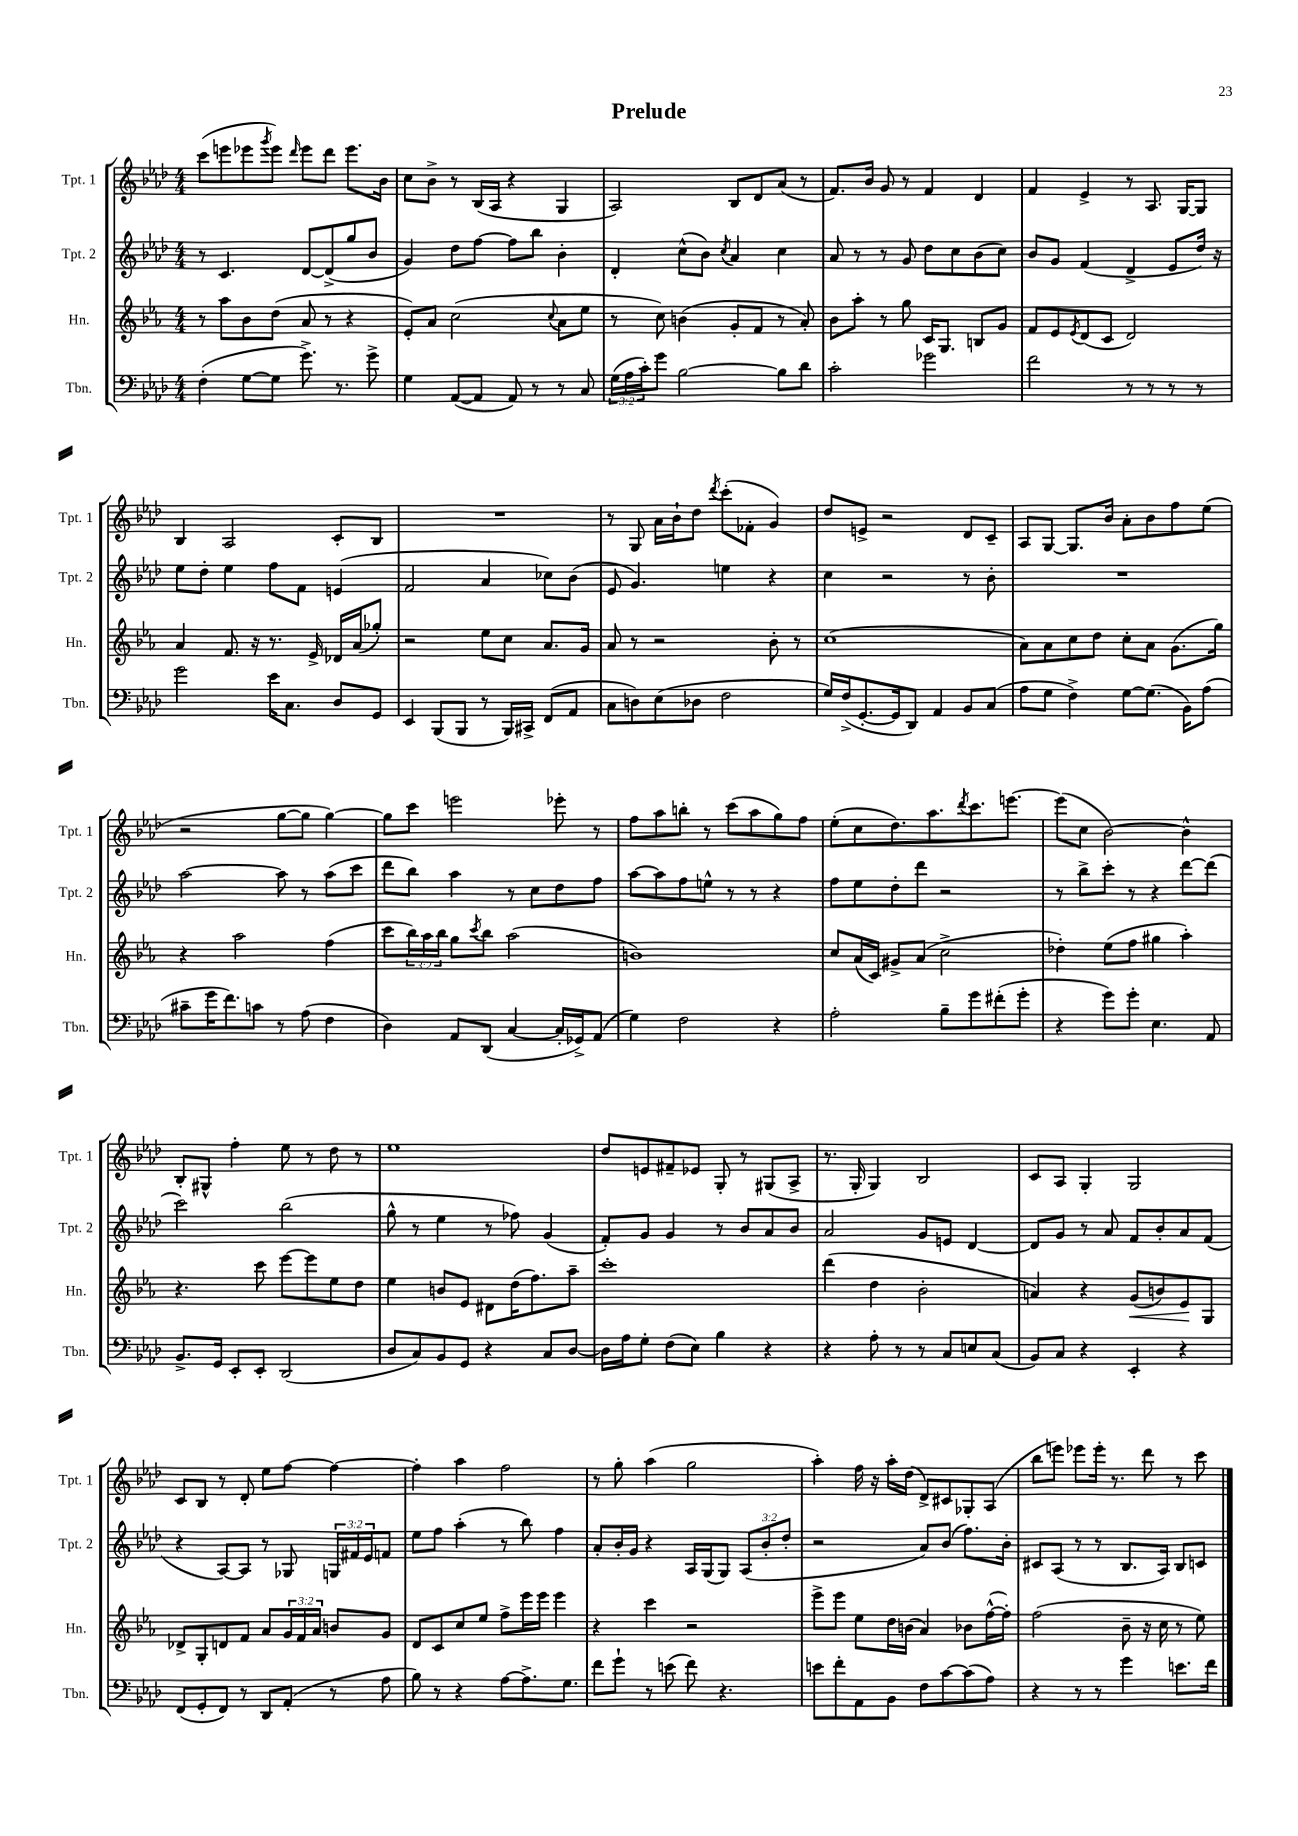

**kern	**kern	**dynam	**kern	**kern
*part4	*part3	*part3	*part2	*part1
*staff4	*staff3	*staff3	*staff2	*staff1
*I"Tbn.	*I"Hn.	*	*I"Tpt. 2	*I"Tpt. 1
*I'Tbn.	*I'Hn.	*	*I'Tpt. 2	*I'Tpt. 1
*clefF4	*clefG2	*	*clefG2	*clefG2
*k[b-e-a-d-]	*k[b-e-a-]	*	*k[b-e-a-d-]	*k[b-e-a-d-]
*M4/4	*M4/4	*	*M4/4	*M4/4
=1	=1	=1	=1	=1
(4F'\	8r	.	8r	(8ccc\L
.	8aa-\L	.	4.c/	8eeen\
[8G\L	8b-\	.	.	8eee-X\
.	.	.	.	8qggg/
8G\J]	(8dd\J	.	.	8eee-\J)
.	.	.	.	16qqddd-/
8.g^\)	8a-/	.	[8d-/L	8eee-\L
.	8r	.	(8d-^/]	8ddd-\J
8.r	.	.	.	.
.	4r	.	8gg/	8.eee-\L
8g^\	.	.	8b-/J	.
.	.	.	.	16b-\Jk
=2	=2	=2	=2	=2
4G\	8e-'/L)	.	4g/)	8cc\L
.	8a-/J	.	.	8b-^\J
([8AA-/L	(2cc\	.	8dd-\L	8r
8AA-/J]	.	.	[8ff\J	(16B-/LL
.	.	.	.	16A-/JJ
8AA-/)	.	.	8ff\L]	4r
8r	.	.	8bb-\J	.
.	8qqcc/	.	.	.
8r	8a-\L	.	4b-'\	4G/
8C/	8ee-\J	.	.	.
=3	=3	=3	=3	=3
(24G\LL	8r	.	4d-'/	2A-/)
24A-\	.	.	.	.
24c'\J)	.	.	.	.
8g\J	8cc\)	.	.	.
[2B-\	(4bn\	.	(8cc^^\L	.
.	.	.	8b-\J)	.
.	.	.	8qcc/	.
.	8g'/L	.	4a-/	8B-/L
.	8f/J	.	.	8d-/
8B-\L]	8r	.	4cc\	(8a-/J
8d-\J	8a-'/)	.	.	8r
=4	=4	=4	=4	=4
2c'\	8b-\L	.	8a-/	8.f/L)
.	8aa-'\J	.	8r	.
.	.	.	.	16b-/Jk
.	8r	.	8r	8g/
.	8gg\	.	8g/	8r
2g-X\	16c/KL	.	8dd-\L	4f/
.	8.G/J	.	.	.
.	.	.	8cc\	.
.	8Bn/L	.	(8b-\	4d-/
.	8g/J	.	8cc\J)	.
=5	=5	=5	=5	=5
2f\	8f/L	.	8b-/L	4f/
.	8e-/	.	8g/J	.
.	8qe-/	.	.	.
.	(8d/	.	(4f/	4e-^/
.	8c/J	.	.	.
8r	2d/)	.	4d-^/	8r
8r	.	.	.	8.A-/
8r	.	.	8e-/L	.
.	.	.	.	[16G/KL
8r	.	.	16dd-/Jk)	8G/J]
.	.	.	16r	.
!!LO:LB:g=z
=6	=6	=6	=6	=6
2g\	4a-/	.	8ee-\L	4B-/
.	.	.	8dd-'\J	.
.	8.f/	.	4ee-\	2A-/
.	16r	.	.	.
16e-\KL	8.r	.	8ff\L	.
8.C\J	.	.	.	.
.	.	.	8f\J	.
.	16e-^/	.	.	.
8D-/L	16d-X/LL	.	(4en/	8c'/L
.	(16a-/J	.	.	.
8GG/J	8gg-X'/J)	.	.	8B-/J
=7	=7	=7	=7	=7
4EE-/	2r	.	2f/	1r
(8BBB-/L	.	.	.	.
8BBB-/J	.	.	.	.
8r	8ee-\L	.	4a-/	.
16BBB-/LL)	8cc\J	.	.	.
16CC#X^/JJ	.	.	.	.
(8FF/L	8.a-/L	.	8cc-X\L)	.
8AA-/J	.	.	(8b-\J	.
.	16g/Jk	.	.	.
=8	=8	=8	=8	=8
8C\L	8a-/	.	8e-/	8r
8Dn\)	8r	.	4.g/)	8G/
(8E-\	2r	.	.	16a-\LL
.	.	.	.	16b-`\J
8D-X\J	.	.	.	8dd-\J
.	.	.	.	8qddd-/
2F\	.	.	4een\	(8ccc'\L
.	.	.	.	8f-X'\J
.	8b-'\	.	4r	4g/)
.	8r	.	.	.
=9	=9	=9	=9	=9
16G/LL)	(1cc	.	4cc\	8dd-/L
(16F^/J	.	.	.	.
[8.GG'/	.	.	.	8en^/J
.	.	.	2r	2r
16GG/k]	.	.	.	.
8DD-/J)	.	.	.	.
4AA-/	.	.	.	.
8BB-/L	.	.	8r	8d-/L
(8C/J	.	.	8b-'\	8c~/J
=10	=10	=10	=10	=10
8A-\L	8a-\L)	.	1r	8A-/L
8G\J	8a-\	.	.	[8G/J
4F^\)	8cc\	.	.	8.G/L]
.	8dd\J	.	.	.
.	.	.	.	16b-/Jk
[8G\L	8cc'\L	.	.	8a-'\L
(8.G\J]	8a-\J	.	.	8b-\
.	(8.g\L	.	.	8ff\
16BB-\KL)	.	.	.	.
(8A-\J	.	.	.	(8ee-\J
.	16gg\Jk)	.	.	.
!!LO:LB:g=z
=11	=11	=11	=11	=11
8c#X~\L	4r	.	[2aa-\	2r
16g\K	.	.	.	.
8.f\)	.	.	.	.
.	2aa-\	.	.	.
8cn\J	.	.	.	.
8r	.	.	8aa-\]	[8gg\L
(8A-\	.	.	8r	8gg\J]
4F\	(4ff\	.	(8aa-\L	[4gg\)
.	.	.	8ccc\J	.
=12	=12	=12	=12	=12
4D-\)	8ccc\L	.	8ddd-\L	8gg\L]
.	24bb-\L)	.	8bb-\J)	8ccc\J
.	24aa-\	.	.	.
.	24bb-\JJ	.	.	.
8AA-/L	8gg\L	.	4aa-\	2eeen\
.	8qccc/	.	.	.
(8DD-/J	8bb-\J	.	.	.
[4C/	(2aa-\	.	8r	.
.	.	.	8cc\L	.
16C'/LL]	.	.	8dd-\	8eee-X'\
16GG-X^/J)	.	.	.	.
(8AA-/J	.	.	8ff\J	8r
=13	=13	=13	=13	=13
4G\)	1bn)	.	[8aa-\L	8ff\L
.	.	.	8aa-\]	8aa-\
2F\	.	.	8ff\	8bbn'\J
.	.	.	8een^^\J	8r
.	.	.	8r	(8ccc\L
.	.	.	8r	8aa-\
4r	.	.	4r	8gg\)
.	.	.	.	8ff\J
=14	=14	=14	=14	=14
2A-'\	8cc/L	.	8ff\L	(8ee-'\L
.	(16a-/L	.	8ee-\	8cc\
.	16c/JJ)	.	.	.
.	8g#X^/L	.	8dd-'\	8.dd-\)
.	(8a-/J	.	8ddd-\J	.
.	.	.	.	8.aa-\
8B-~\L	2cc^\	.	2r	.
.	.	.	.	8qddd-/
8g\	.	.	.	8.ccc\
(8f#X'\	.	.	.	.
.	.	.	.	[8.eeen\J
8g'\J	.	.	.	.
=15	=15	=15	=15	=15
4r	4dd-X'\)	.	8r	(8eee\L]
.	.	.	8bb-^\L	8cc\J
8g\L)	(8ee-\L	.	8ccc'\J	[2b-\)
8g'\J	8ff\J	.	8r	.
4.E-\	4gg#X\	.	4r	.
.	4aa-'\)	.	[8ddd-\L	4b-^^\]
8AA-/	.	.	(8ddd-\J]	.
!!LO:LB:g=z
=16	=16	=16	=16	=16
8.BB-^/L	4.r	.	2ccc\)	8B-'/L
.	.	.	.	8G#X^^/J
16GG/Jk	.	.	.	.
8EE-'/L	.	.	.	4ff'\
8EE-'/J	8ccc\	.	.	.
(2DD-/	[8eee-\L	.	(2bb-\	8ee-\
.	8eee-\]	.	.	8r
.	8ee-\	.	.	8dd-\
.	8dd\J	.	.	8r
=17	=17	=17	=17	=17
8D-/L	4ee-\	.	8gg^^\	1ee-
8C/)	.	.	8r	.
8BB-/	8bn/L	.	4ee-\	.
8GG/J	8e-/J	.	.	.
4r	8d#X\L	.	8r	.
.	(16dd\K	.	8ff-X\)	.
.	8.ff\)	.	.	.
8C/L	.	.	(4g/	.
[8D-/J	8aa-~\J	.	.	.
=18	=18	=18	=18	=18
16D-\LL]	1ccc'	.	8f'/L)	8dd-/L
16A-\J	.	.	.	.
8G'\J	.	.	8g/J	8en/
(8F\L	.	.	4g/	8f#X~/
8E-\J)	.	.	.	8e-X/J
4B-\	.	.	8r	8G'/
.	.	.	8b-/L	8r
4r	.	.	8a-/	(8G#X/L
.	.	.	8b-/J	8A-^/J
=19	=19	=19	=19	=19
4r	(4ddd\	.	2a-/	8.r
.	.	.	.	16G'/
8A-'\	4dd\	.	.	4G/)
8r	.	.	.	.
8r	2b-'\	.	8g/L	2B-/
8C/L	.	.	8en/J	.
8En/	.	.	[4d-/	.
(8C/J	.	.	.	.
=20	=20	=20	=20	=20
8BB-/L)	4an/)	.	8d-/L]	8c/L
8C/J	.	.	8g/J	8A-/J
4r	4r	.	8r	4G'/
.	.	.	8a-/	.
!	!	!LO:HP:b	!	!
4EE-'/	(8g/L	<	8f/L	2G/
.	8bn/)	.	8b-'/	.
4r	8e-/	.	8a-/	.
.	8G/J	[	(8f/J	.
!!LO:LB:g=z
=21	=21	=21	=21	=21
(8FF/L	8d-X^/L	.	4r	8c/L
8GG'/	8G'/	.	.	8B-/J
8FF/J)	8dn/	.	[8A-/L)	8r
8r	8f/J	.	8A-/J]	8d-'/
8DD-/L	8a-/L	.	8r	8ee-\L
(8AA-'/J	24g/L	.	8G-X/	[8ff\J
.	24f/	.	.	.
.	24a-/JJ	.	.	.
8r	8bn/L	.	24Gn/LL	4ff\_
.	.	.	24f#X/	.
.	.	.	24e-/J	.
8A-\	8g/J	.	8fn/J	.
=22	=22	=22	=22	=22
8B-\)	8d/L	.	8ee-\L	4ff'\]
8r	8c/	.	8ff\J	.
4r	8cc/	.	(4aa-'\	4aa-\
.	8ee-/J	.	.	.
[8A-\L	8ff^\L	.	8r	2ff\
8.A-^\]	16eee-\L	.	8bb-\)	.
.	16eee-\JJ	.	.	.
.	4eee-\	.	4ff\	.
8.G\J	.	.	.	.
=23	=23	=23	=23	=23
8f\L	4r	.	8a-'/L	8r
8g`\J	.	.	16b-'/L	8gg'\
.	.	.	16g/JJ	.
8r	4ccc\	.	4r	(4aa-\
(8en\	.	.	.	.
8f\)	2r	.	16A-/LL	2gg\
.	.	.	(16G/J	.
4.r	.	.	8G/J)	.
.	.	.	(12A-/L	.
.	.	.	12b-'/	.
.	.	.	12dd-'/J	.
=24	=24	=24	=24	=24
8en\L	8eee-^\L	.	2r	4aa-'\)
8f'\	8eee-\J	.	.	.
8AA-\	8ee-\L	.	.	16ff\
.	.	.	.	16r
8BB-\J	16dd\L	.	.	16aa-'\LL
.	(16bn\JJ	.	.	(16dd-\JJ
8F\L	4a-/)	.	8a-/L)	8d-^/L)
[8c\	.	.	(8b-/J	8c#X/
(8c\]	8b-X\L	.	8.ff\L)	8G-X'/
8A-\J)	([16ff^^\L	.	.	(8A-/J
.	16ff'\JJ])	.	16b-'\Jk	.
=25	=25	=25	=25	=25
4r	(2ff\	.	8c#X/L	8bb-\L
.	.	.	(8A-/J	8eeen\J)
8r	.	.	8r	8eee-X\L
8r	.	.	8r	16eee-'\Jk
.	.	.	.	8.r
4g\	8b-~\	.	8.B-/L	.
.	16r	.	.	8ddd-\
.	16cc\	.	16A-/Jk)	.
8.en\L	8r	.	8B-/L	8r
.	8ee-\)	.	8cn/J	8ccc\
16f\Jk	.	.	.	.
==	==	==	==	==
*-	*-	*-	*-	*-
